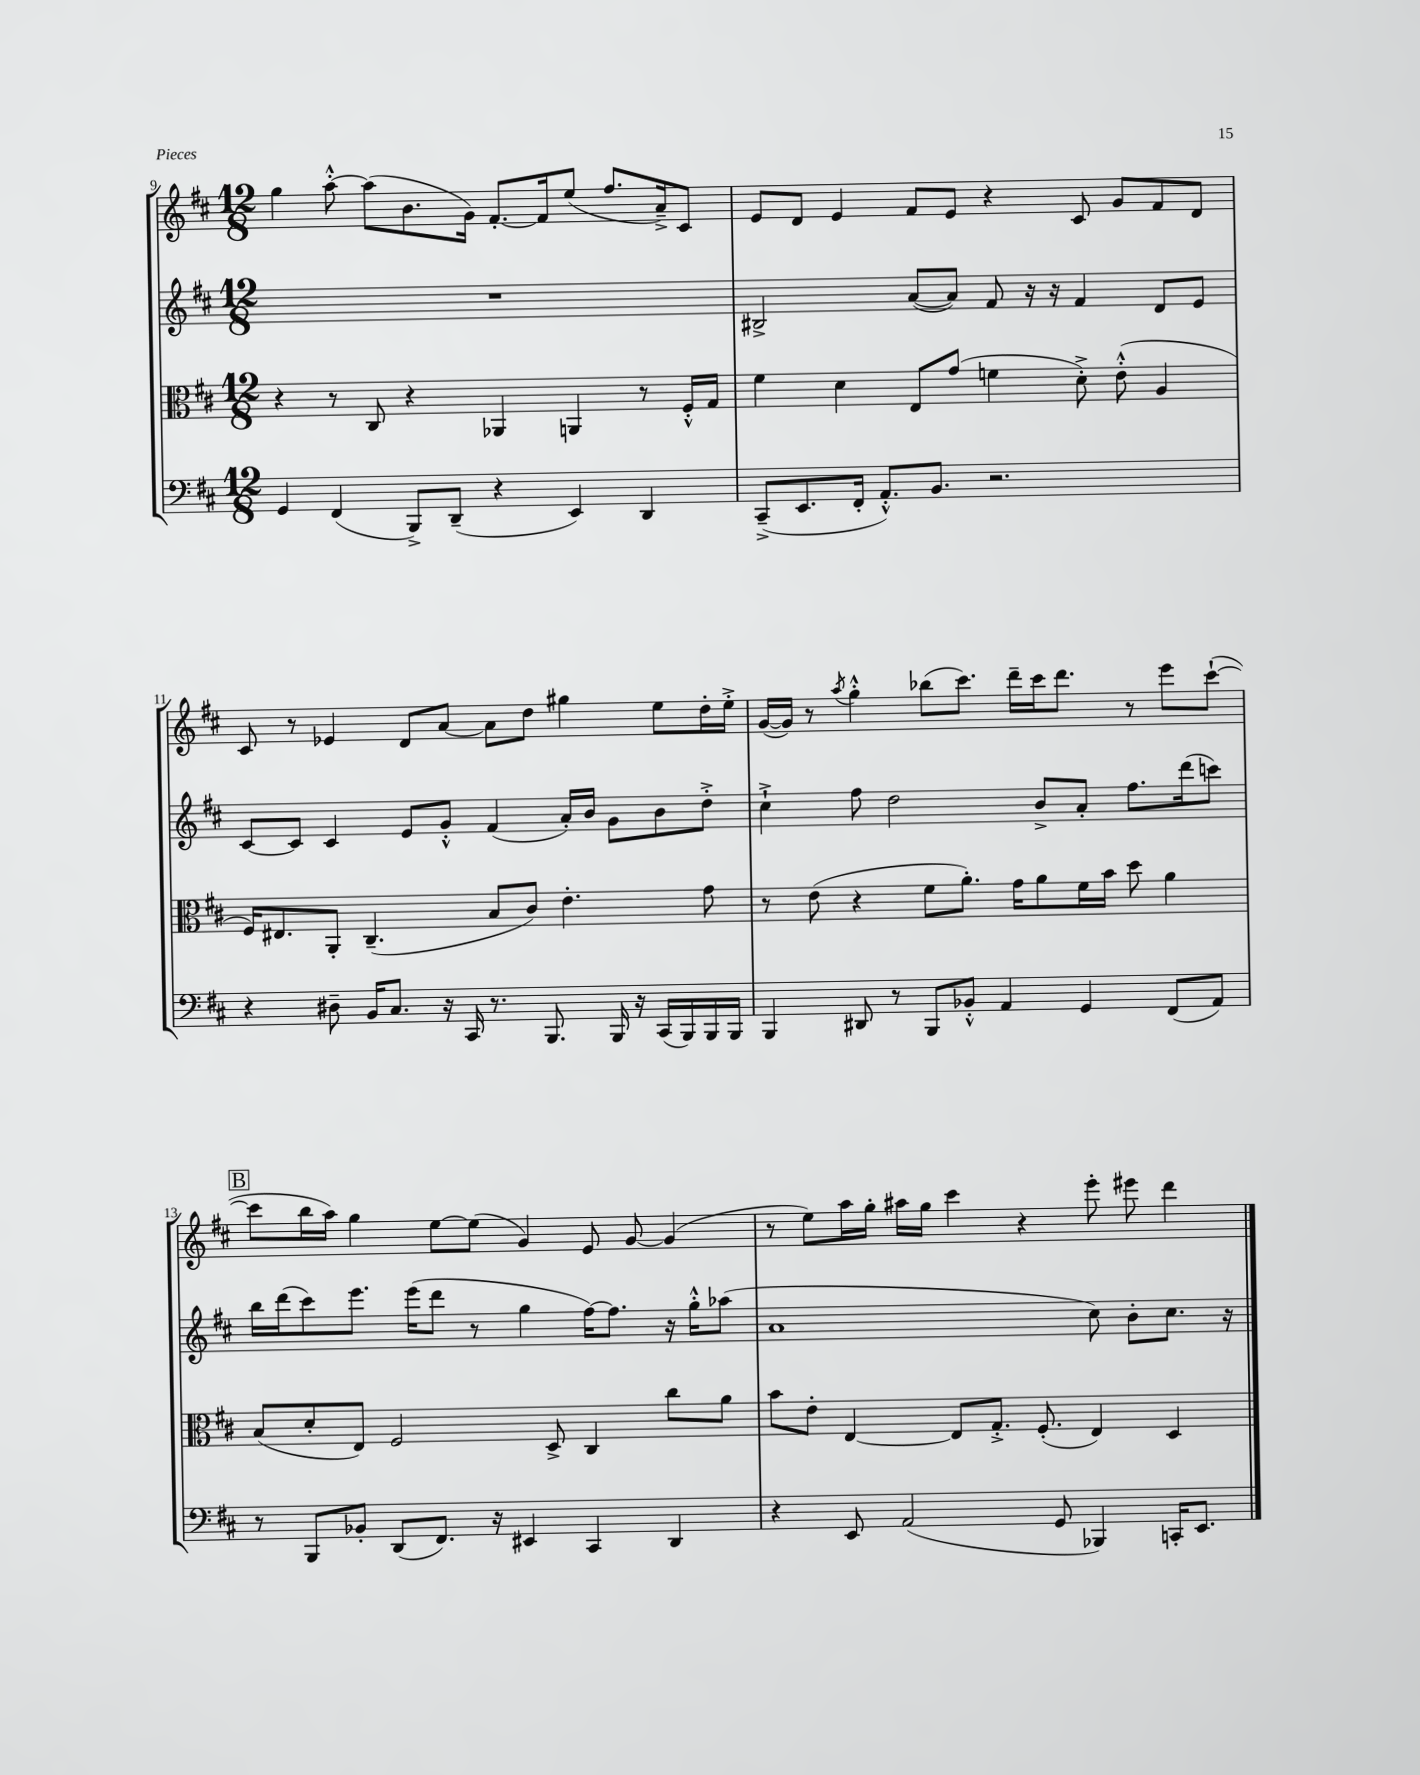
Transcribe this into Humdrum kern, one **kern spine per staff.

**kern	**kern	**kern	**kern
*staff4	*staff3	*staff2	*staff1
*clefF4	*clefC3	*clefG2	*clefG2
*k[f#c#]	*k[f#c#]	*k[f#c#]	*k[f#c#]
*M12/8	*M12/8	*M12/8	*M12/8
4GG	4r	1.r	4gg
(4FF#	8r	.	[8aa'^^
.	8C#	.	(8aa]
8BBB^)	4r	.	8.b
(8DD~	.	.	.
.	.	.	16g)
4r	4AA-	.	[8.f#'
.	.	.	16f#]
4EE)	4AA	.	(8ee
.	.	.	8.ff#
4DD	8r	.	.
.	.	.	16a~^)
.	16F#'^^	.	8c#
.	16G	.	.
=	=	=	=
(8CC#~^	4f#	2B#^	8e
8.EE	.	.	8d
.	4d	.	4e
16FF#'	.	.	.
8.AA'^^)	.	.	.
.	8E	([8a	8f#
8.BB	.	.	.
.	(8g	8a])	8e
2.r	4f	8f#	4r
.	.	16r	.
.	.	16r	.
.	8d'^)	4f#	8c#
.	(8e'^^	.	8g
.	4A	8d	8f#
.	.	8e	8d
=	=	=	=
4r	16F#)	[8c#	8c#
.	8.E#	.	.
.	.	8c#]	8r
8D#~	8AA'	4c#	4e-
16BB	(4.C#~	.	.
8.C#	.	.	.
.	.	8e	8d
16r	.	8g'^^	[8a
16CC#	.	.	.
8.r	8B	(4f#	8a]
.	8c#)	.	8dd
8.BBB	.	.	.
.	4.e'	16a')	4gg#
.	.	16b	.
16BBB	.	8g	.
16r	.	.	.
(16CC#	.	8b	8ee
16BBB)	.	.	.
16BBB	8g	8dd'^	16dd'
16BBB	.	.	16ee'^
=	=	=	=
4BBB	8r	4cc#`^	([16g
.	.	.	16g])
.	(8e	.	8r
.	.	.	8qaa
8DD#	4r	8ff#	4gg'^^
8r	.	2dd	.
8BBB	8f#	.	(8bb-
8BB-'^^	8.a')	.	8.ccc#)
4AA	.	.	.
.	16g	.	16ddd~
.	8a	8b^	16ccc#
.	.	.	8.ddd
4GG	16f#	8a'	.
.	16b	.	.
.	8dd	8.ff#	8r
(8FF#	4a	.	8eee
.	.	(16ddd	.
8AA)	.	8ccc)	([8ccc#`
=	=	=	=
8r	(8B	16bb	8ccc#]
.	.	(16ddd	.
8BBB	8d'	8ccc#)	16bb
.	.	.	16aa)
8BB-'	8E)	8.eee	4gg
(8DD	2F#	.	.
.	.	(16eee	.
8.FF#)	.	8ddd	[8ee
.	.	8r	(8ee]
16r	.	.	.
4EE#	.	4gg	4g)
.	8D^	.	.
4CC#	4C#	[16ff#)	8e
.	.	8.ff#]	.
.	.	.	[8g
4DD	8cc#	16r	(4g]
.	.	16gg'^^	.
.	8a	(8aa-	.
=	=	=	=
4r	8b	1a	8r
.	8e'	.	8ee)
8EE	[4E	.	16aa
.	.	.	16gg'
(2AA	.	.	16aa#
.	.	.	16gg
.	8E]	.	4ccc#
.	8.G'^	.	.
.	.	.	4r
.	(8.F#'	.	.
8GG	.	.	.
4BBB-)	4E)	8cc#)	8eee'
.	.	8b'	8eee#
16CC'	4D	8.cc#	4ddd
8.EE	.	.	.
.	.	16r	.
==	==	==	==
*-	*-	*-	*-
